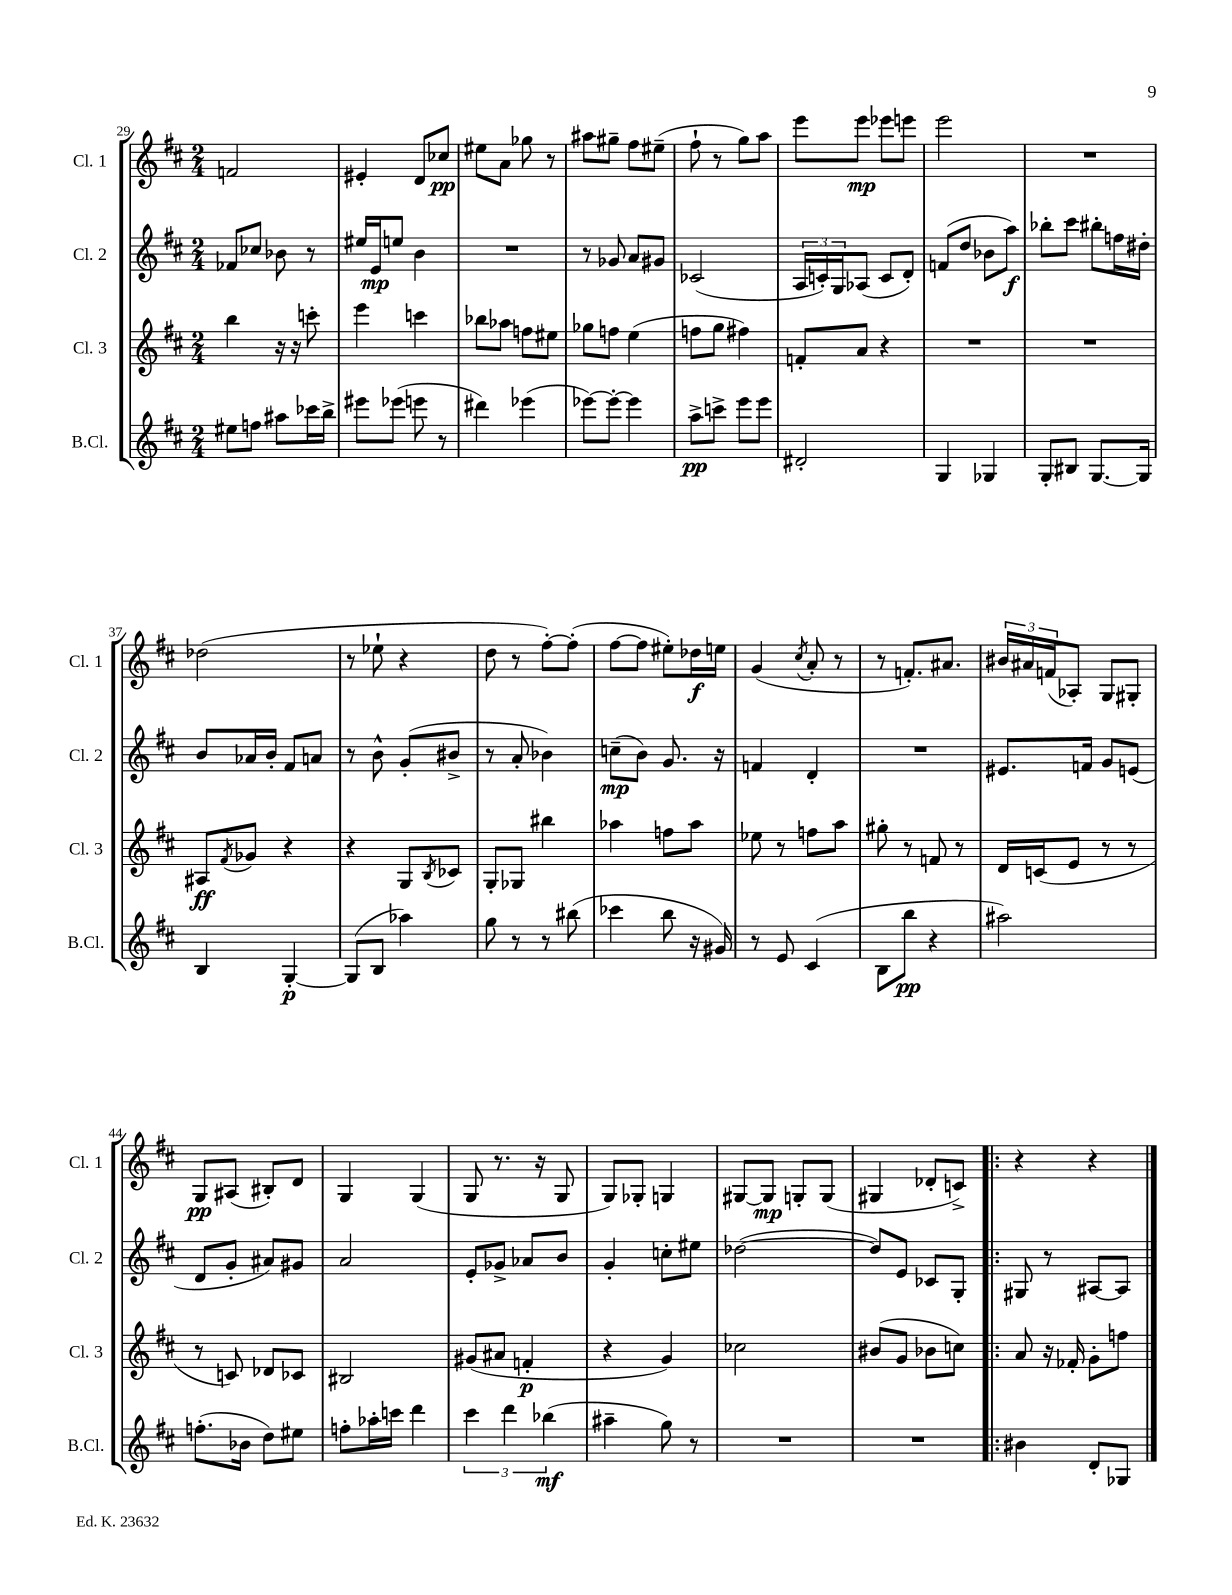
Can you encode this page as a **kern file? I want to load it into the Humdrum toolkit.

**kern	**kern	**kern	**kern
*staff4	*staff3	*staff2	*staff1
*clefG2	*clefG2	*clefG2	*clefG2
*k[f#c#]	*k[f#c#]	*k[f#c#]	*k[f#c#]
*M2/4	*M2/4	*M2/4	*M2/4
8ee#	4bb	8f-	2f
8ff	.	8cc-	.
8aa#	16r	8b-	.
.	16r	.	.
16ccc-	8ccc'	8r	.
16bb^	.	.	.
=	=	=	=
8eee#	4eee	16ee#	4e#'
.	.	16e	.
(8eee-	.	8ee	.
8eee	4ccc	4b	8d
8r	.	.	8cc-
=	=	=	=
4ddd#)	8bb-	2r	8ee#
.	8aa-	.	8a
(4eee-	8ff	.	8gg-
.	8ee#	.	8r
=	=	=	=
[8eee-)	8gg-	8r	8aa#
8eee-'_	8ff	8g-	8gg#~
4eee-]	(4ee	8a	8ff#
.	.	8g#	(8ee#~
=	=	=	=
8aa^	8ff	(2c-	8ff#`
8ccc^	8gg	.	8r
8eee	4ff#)	.	8gg)
8eee	.	.	8aa
=	=	=	=
2d#'	8f'	24A	8eee
.	.	24c')	.
.	.	24G	.
.	8a	(8A-	8eee
.	4r	8c	8eee-
.	.	8d')	8eee
=	=	=	=
4G	2r	(8f	2eee
.	.	8dd	.
4G-	.	8b-	.
.	.	8aa)	.
=	=	=	=
8G'	2r	8bb-'	2r
8B#	.	8ccc#	.
[8.G	.	8bb#'	.
.	.	16ff	.
16G]	.	16dd#'	.
=	=	=	=
4B	8A#	8b	(2dd-
.	8qf#	.	.
.	8g-	16a-	.
.	.	16b'	.
[4G'	4r	8f#	.
.	.	8a	.
=	=	=	=
(8G]	4r	8r	8r
8B	.	8b^^	8ee-`
4aa-)	8G	(8g'	4r
.	8qB	.	.
.	8c-	8b#^	.
=	=	=	=
8gg	8G'	8r	8dd
8r	8G-	8a'	8r
8r	4bb#	4b-)	[8ff#')
(8bb#	.	.	(8ff#']
=	=	=	=
4ccc-	4aa-	(8cc~	[8ff#
.	.	8b)	8ff#]
8bb	8ff	8.g	8ee#')
16r	8aa-	.	16dd-
16g#)	.	16r	16ee
=	=	=	=
8r	8ee-	4f	(4g
8e	8r	.	.
.	.	.	8qcc#
(4c#	8ff	4d'	8a'
.	8aa	.	8r
=	=	=	=
8B	8gg#'	2r	8r
8bb	8r	.	8.f')
4r	8f	.	.
.	.	.	8.a#
.	8r	.	.
=	=	=	=
2aa#)	16d	8.e#	24b#
.	.	.	24a#
.	(16c	.	.
.	.	.	(24f
.	8e	.	8A-')
.	.	16f	.
.	8r	8g	8G
.	8r	(8e	8G#'
=	=	=	=
(8.ff'	8r	8d	8G
.	8c)	8g'	(8A#
16b-	.	.	.
8dd)	8d-	8a#)	8B#')
8ee#	8c-	8g#	8d
=	=	=	=
8ff'	2B#	2a	4G
16aa-'	.	.	.
16ccc	.	.	.
4ddd	.	.	(4G
=	=	=	=
6ccc#	(8g#	8e'	8G
.	8a#	8g-^	8.r
6ddd	.	.	.
.	4f'	8a-	.
.	.	.	16r
(6bb-	.	.	.
.	.	8b	8G
=	=	=	=
4aa#~	4r	4g'	8G)
.	.	.	8G-'
8gg)	4g)	8cc'	4G
8r	.	8ee#	.
=	=	=	=
2r	2cc-	([2dd-	[8G#
.	.	.	8G#]
.	.	.	8G'
.	.	.	(8G
=	=	=	=
2r	(8b#	8dd-])	4G#
.	8g	8e	.
.	8b-	8c-	8d-'
.	8cc)	8G'	8c^)
=!|:	=!|:	=!|:	=!|:
4b#	8a	8G#	4r
.	16r	8r	.
.	16f-'	.	.
8d'	8g'	[8A#	4r
8G-	8ff	8A#]	.
==	==	==	==
*-	*-	*-	*-
